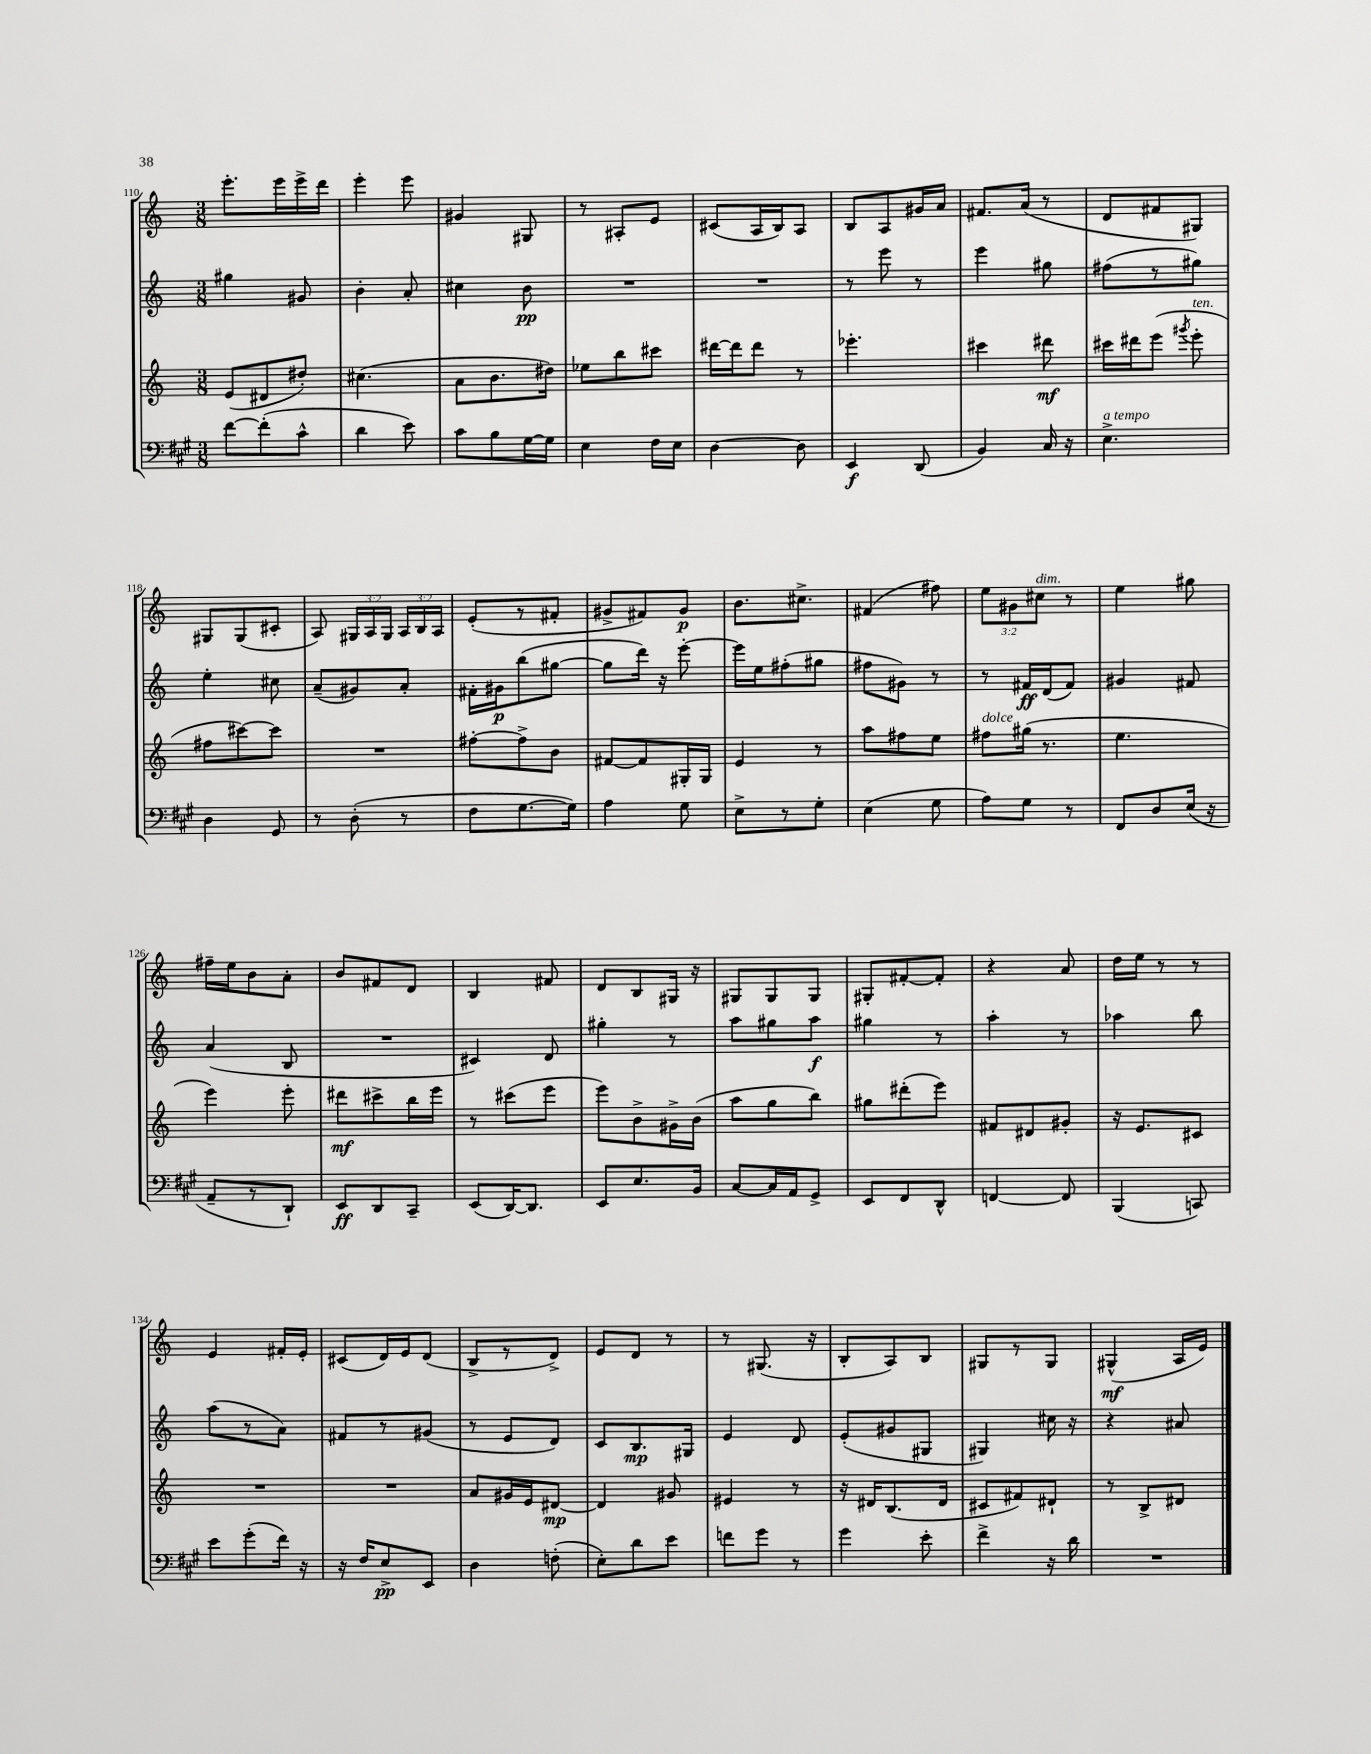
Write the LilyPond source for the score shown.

<<
\new StaffGroup <<
\new Staff = "s0" {
    \clef treble \key c \major \numericTimeSignature \time 3/8 \override Staff.TupletNumber.text = #tuplet-number::calc-fraction-text
    \autoBeamOff e'''8.[-. e'''16 e'''16-> d'''16] |
    e'''4-. e'''8 |
    gis'4 gis8 |
    r8 ais8[-. e'8] |
    cis'8[( a16 b16) a8] |
    b8[ a8 gis'16 a'16] |
    fis'8.[ a'16]( r8 |
    d'8[ fis'8 gis8]) |
    gis8[ gis8( cis'8]-. |
    a8) \tuplet 3/2 { gis16[ a16 gis16] } \tuplet 3/2 { a16[ b16 a16] } |
    e'8[-.( r8 fis'8]-. |
    gis'8[-> fis'8) gis'8]\p |
    b'8.[ cis''8.]-> |
    fis'4( fis''8) |
    \tuplet 3/2 { e''8[ gis'8 cis''8]^\markup { \italic "dim." } } r8 |
    e''4 gis''8 |
    fis''16[-- e''16 b'8 a'8]-. |
    b'8[ fis'8 d'8] |
    b4 fis'8 |
    d'8[ b8 gis16] r16 |
    gis8[ gis8 gis8] |
    gis8[-. fis'8~-. fis'8]-. |
    r4 a'8 |
    d''16[ e''16] r8 r8 |
    e'4 fis'16[-. e'16]-. |
    cis'8[( d'16) e'16 d'8]( |
    b8[-> r8 d'8]->) |
    e'8[ d'8] r8 |
    r8 gis8.( r16 |
    b8[-. a8) b8] |
    gis8[ r8 gis8] |
    gis4-^\mf( a16[ e'16]) \bar "|." |
}
\new Staff = "s1" {
    \clef treble \key c \major \numericTimeSignature \time 3/8
    \autoBeamOff gis''4 gis'8 |
    b'4-. a'8-. |
    cis''4 b'8\pp |
    R4. |
    R4. |
    r8 e'''8 r8 |
    e'''4 gis''8 |
    fis''8[( r8 gis''8]) |
    e''4-. cis''8 |
    a'8[--( gis'8) a'8]-. |
    fis'16[-. gis'16\p b''8( gis''8]~ |
    gis''8[ d'''16]) r16 e'''8~-. |
    e'''16[ e''16 fis''8-.( gis''8] |
    fis''8[ gis'8]) r8 |
    r8 fis'16[\ff d'16( fis'8]) |
    gis'4 fis'8 |
    a'4( b8 |
    R4. |
    cis'4) d'8 |
    gis''4-. r8 |
    a''8[ gis''8 a''8]\f |
    gis''4 r8 |
    a''4-. r8 |
    aes''4 b''8 |
    a''8[( r8 a'8]) |
    fis'8[ r8 gis'8]( |
    r8 e'8[ d'8]) |
    c'8[ b8.\mp gis16] |
    e'4 d'8 |
    e'8[-.( gis'8 gis8] |
    gis4) cis''16 r16 |
    r4 ais'8 \bar "|." |
}
\new Staff = "s2" {
    \clef treble \key c \major \numericTimeSignature \time 3/8
    \autoBeamOff e'8[( dis'8 dis''8]-.) |
    cis''4.( |
    a'8[ b'8. dis''16]) |
    ees''8[ b''8 cis'''8] |
    dis'''16[~ dis'''16 dis'''8] r8 |
    ees'''4.-. |
    cis'''4 dis'''8\mf |
    cis'''16[ dis'''16 e'''8]( \acciaccatura { gis'''8 } e'''8-.^\markup { \italic "ten." } |
    fis''8[ cis'''8~) cis'''8] |
    R4. |
    fis''8[~-. fis''8-> b'8] |
    fis'8[~ fis'8 gis16-. gis16] |
    e'4 r8 |
    a''8[ fis''8 e''8] |
    fis''8[^\markup { \italic "dolce" } gis''16]( r8. |
    e''4. |
    e'''4) e'''8-. |
    dis'''8[\mf cis'''8-> b''16 e'''16] |
    r8 cis'''8[( e'''8] |
    e'''8[) b'8-> gis'16-> b'16]( |
    a''8[ g''8 b''8]) |
    gis''8[ dis'''8-.( e'''8]) |
    fis'8[ dis'8 gis'8]-. |
    r16 e'8.[ cis'8] |
    R4. |
    R4. |
    a'8[ gis'16 e'16 dis'8]~\mp |
    dis'4 gis'8 |
    eis'4 r8 |
    r16 dis'16[ b8.( dis'16] |
    cis'8[ fis'8) dis'8]-! |
    r8 b8[-> dis'8] \bar "|." |
}
\new Staff = "s3" {
    \clef bass \key a \major \numericTimeSignature \time 3/8
    \autoBeamOff fis'8[~ fis'8-.( cis'8]-^ |
    d'4 e'8) |
    cis'8[ b8 gis16~ gis16] |
    e4 fis16[ e16] |
    d4~ d8 |
    e,4\f d,8( |
    b,4) cis16 r16 |
    e4.->^\markup { \italic "a tempo" } |
    d4 gis,8 |
    r8 d8-.( r8 |
    fis8[ gis8.~ gis16]) |
    a4 gis8 |
    e8[-> r8 gis8]-. |
    e4( gis8 |
    a8[) gis8] r8 |
    fis,8[ d8 e16]( r16 |
    a,8[-- r8 d,8]-!) |
    e,8[\ff d,8 cis,8]-- |
    e,8[( d,16~) d,8.] |
    e,8[ e8. b,16] |
    cis8[~ cis16 a,16 gis,8]-> |
    e,8[ fis,8 d,8]-^ |
    f,4~ f,8 |
    b,,4( c,8) |
    e'8[ gis'8-.( fis'16]) r16 |
    r16 fis16[ e8->\pp e,8] |
    d4 f8-.( |
    e8[-.) d'8 e'8] |
    f'8[ gis'8] r8 |
    gis'4 e'8-. |
    fis'4-> r16 d'16 |
    R4. \bar "|." |
}
>>
>>
\layout { \context { \Score currentBarNumber = #110 } }
